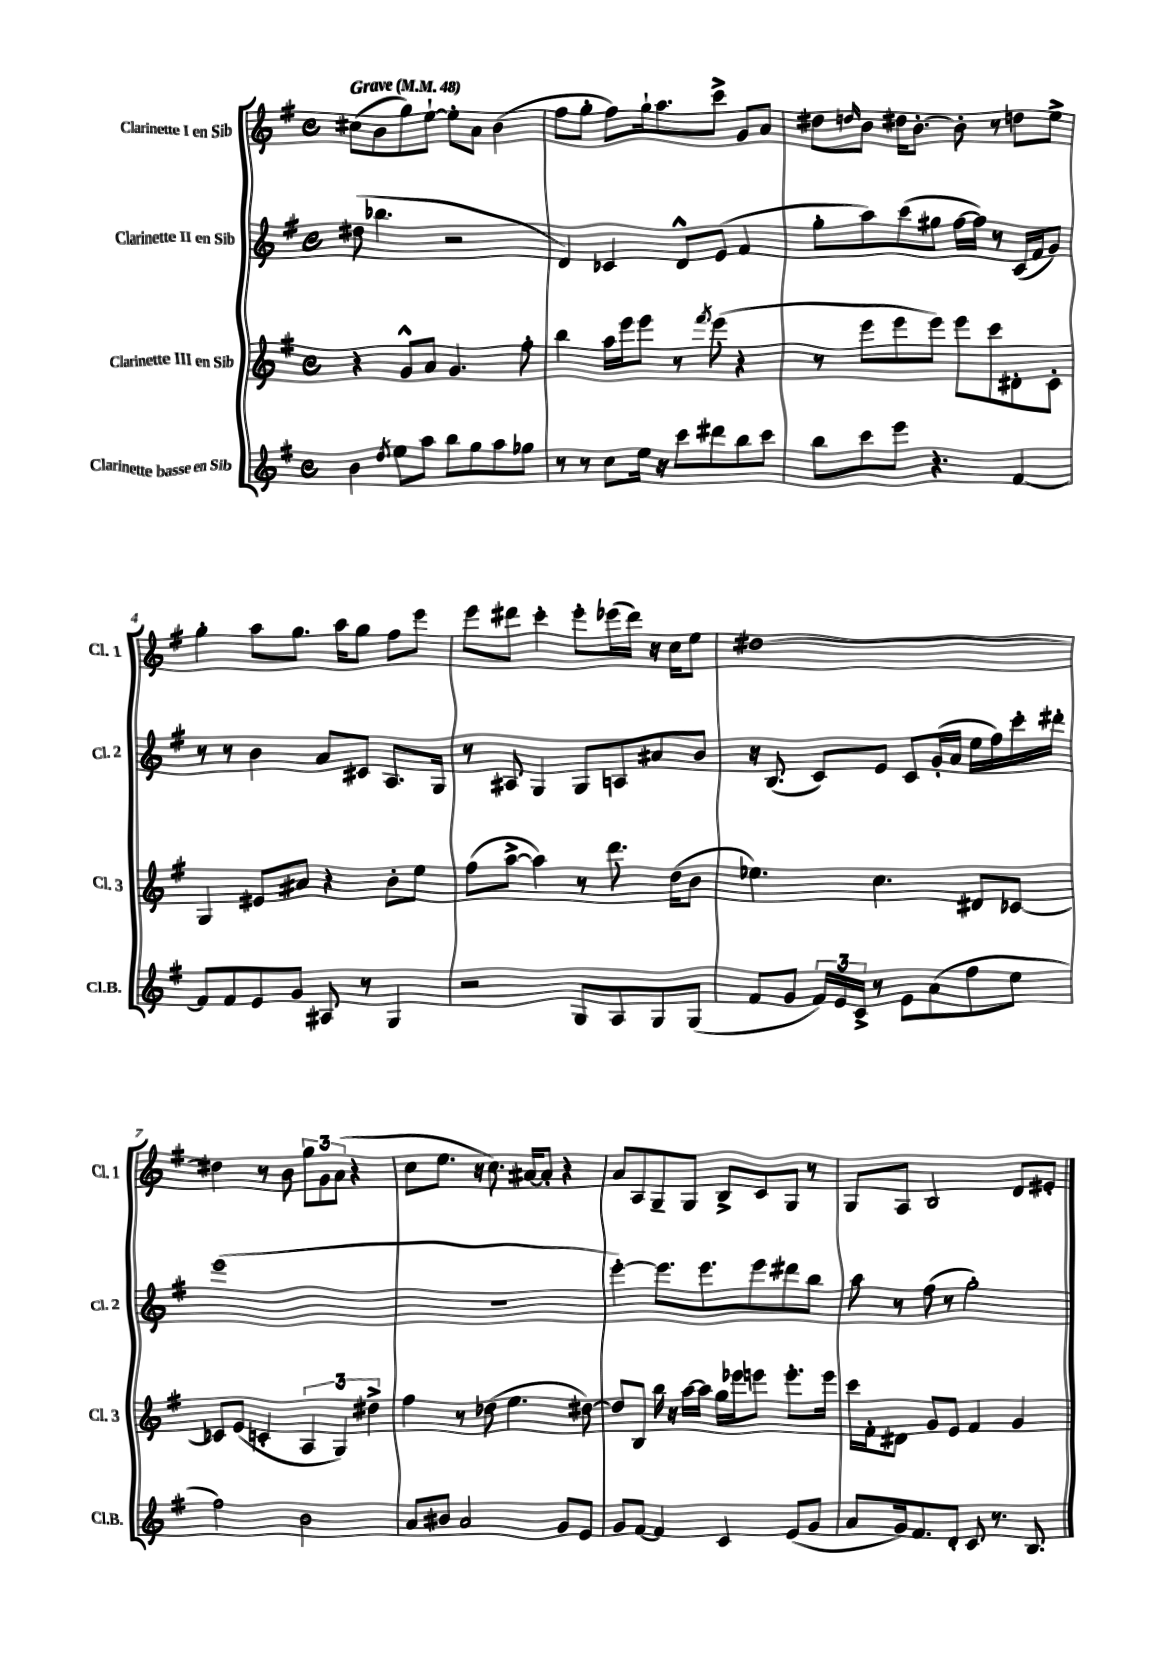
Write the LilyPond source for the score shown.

<<
\new StaffGroup <<
\new Staff = "s0" \with { instrumentName = "Clarinette I en Sib" shortInstrumentName = "Cl. 1" } {
    \clef treble \key g \major \defaultTimeSignature \time 4/4 \tempo "Grave" 4 = 48
    cis''8( b'8 g''8) e''8~-! e''8-. a'8 b'4( |
    fis''8 g''8-. fis''8) g''16-! a''8. c'''8-> g'8 a'8 |
    dis''8 \grace { d''16 } b'8 dis''16 b'8.~-. b'8-. r8 d''8 e''8-> |
    g''4-. a''8 g''8. a''16 g''8 fis''8 e'''8 |
    e'''8 dis'''8 c'''4-. e'''8-. ees'''16( dis'''16) r16 c''16 e''8 |
    dis''1~ |
    dis''4 r8 b'8 \tuplet 3/2 { g''8 g'8 a'8( } r4 |
    c''8 e''8. r16 c''8.) ais'16~ ais'8-. r4 |
    a'8 a8 g8-- g8 b8-> c'8 g8 r8 |
    g8 a8 b2 d'8 eis'8-. \bar "|." |
}
\new Staff = "s1" \with { instrumentName = "Clarinette II en Sib" shortInstrumentName = "Cl. 2" } {
    \clef treble \key g \major \defaultTimeSignature \time 4/4
    dis''8( bes''4. r2 |
    d'4) ces'4 d'8-^ e'8( fis'4 |
    g''8-. a''8) c'''8( gis''8 fis''16~ fis''16) r8 c'16( fis'16 g'8) |
    r8 r8 b'4 a'8 cis'8 a8. g16 |
    r8 ais8 g4 g8 a8 ais'8 b'8 |
    r16 b8.( c'8) e'8 c'8 g'16-.( a'16 e''16 fis''16) c'''16-. dis'''16-. |
    e'''1( |
    R1 |
    e'''4~-.) e'''8. e'''8. e'''8 dis'''8 b''8 |
    a''8 r8 fis''8( r8 g''2-.) \bar "|." |
}
\new Staff = "s2" \with { instrumentName = "Clarinette III en Sib" shortInstrumentName = "Cl. 3" } {
    \clef treble \key g \major \defaultTimeSignature \time 4/4
    r4 g'8-^ a'8 g'4. fis''8-. |
    b''4 a''16 e'''16 e'''8 r8 \acciaccatura { fis'''8 } e'''8( r4 |
    r8 e'''8 e'''8 e'''8) e'''8 c'''8 dis'8-. c'8-. |
    g4 eis'8 ais'8 r4 b'8-. e''8 |
    fis''8( a''8~-> a''4) r8 d'''8. d''16( b'8 |
    ees''4.) c''4. dis'8 ces'8~ |
    ces'8 e'8( c'4-. \tuplet 3/2 { a4 g4) dis''4-> } |
    fis''4 r8 des''8( e''4. dis''8~) |
    dis''8 b8 b''16 r16 a''16~ a''16 g''16 ees'''16 e'''8 e'''8.-. e'''16 |
    c'''16 fis'16-. dis'8 g'8 e'8 fis'4 g'4 \bar "|." |
}
\new Staff = "s3" \with { instrumentName = "Clarinette basse en Sib" shortInstrumentName = "Cl.B." } {
    \clef treble \key g \major \defaultTimeSignature \time 4/4
    b'4 \acciaccatura { d''8 } e''8 a''8 b''8 g''8 a''8 ges''8 |
    r8 r8 c''8 e''16 r16 c'''8 dis'''8 b''8 c'''8 |
    b''8 c'''8 e'''8 r4. fis'4~ |
    fis'8 fis'8 e'8 g'8 ais8 r8 g4 |
    r2 g8 a8 g8 g8( |
    fis'8 g'8 \tuplet 3/2 { fis'16) e'16 c'16-> } r8 e'8 a'8( fis''8 e''8 |
    fis''2) b'2 |
    a'8 bis'8 a'2 g'8 e'8 |
    g'8 fis'8~ fis'4 c'4 e'8( g'8 |
    a'8 g'16) fis'8. d'8-. c'8 r8. b8. \bar "|." |
}
>>
>>
